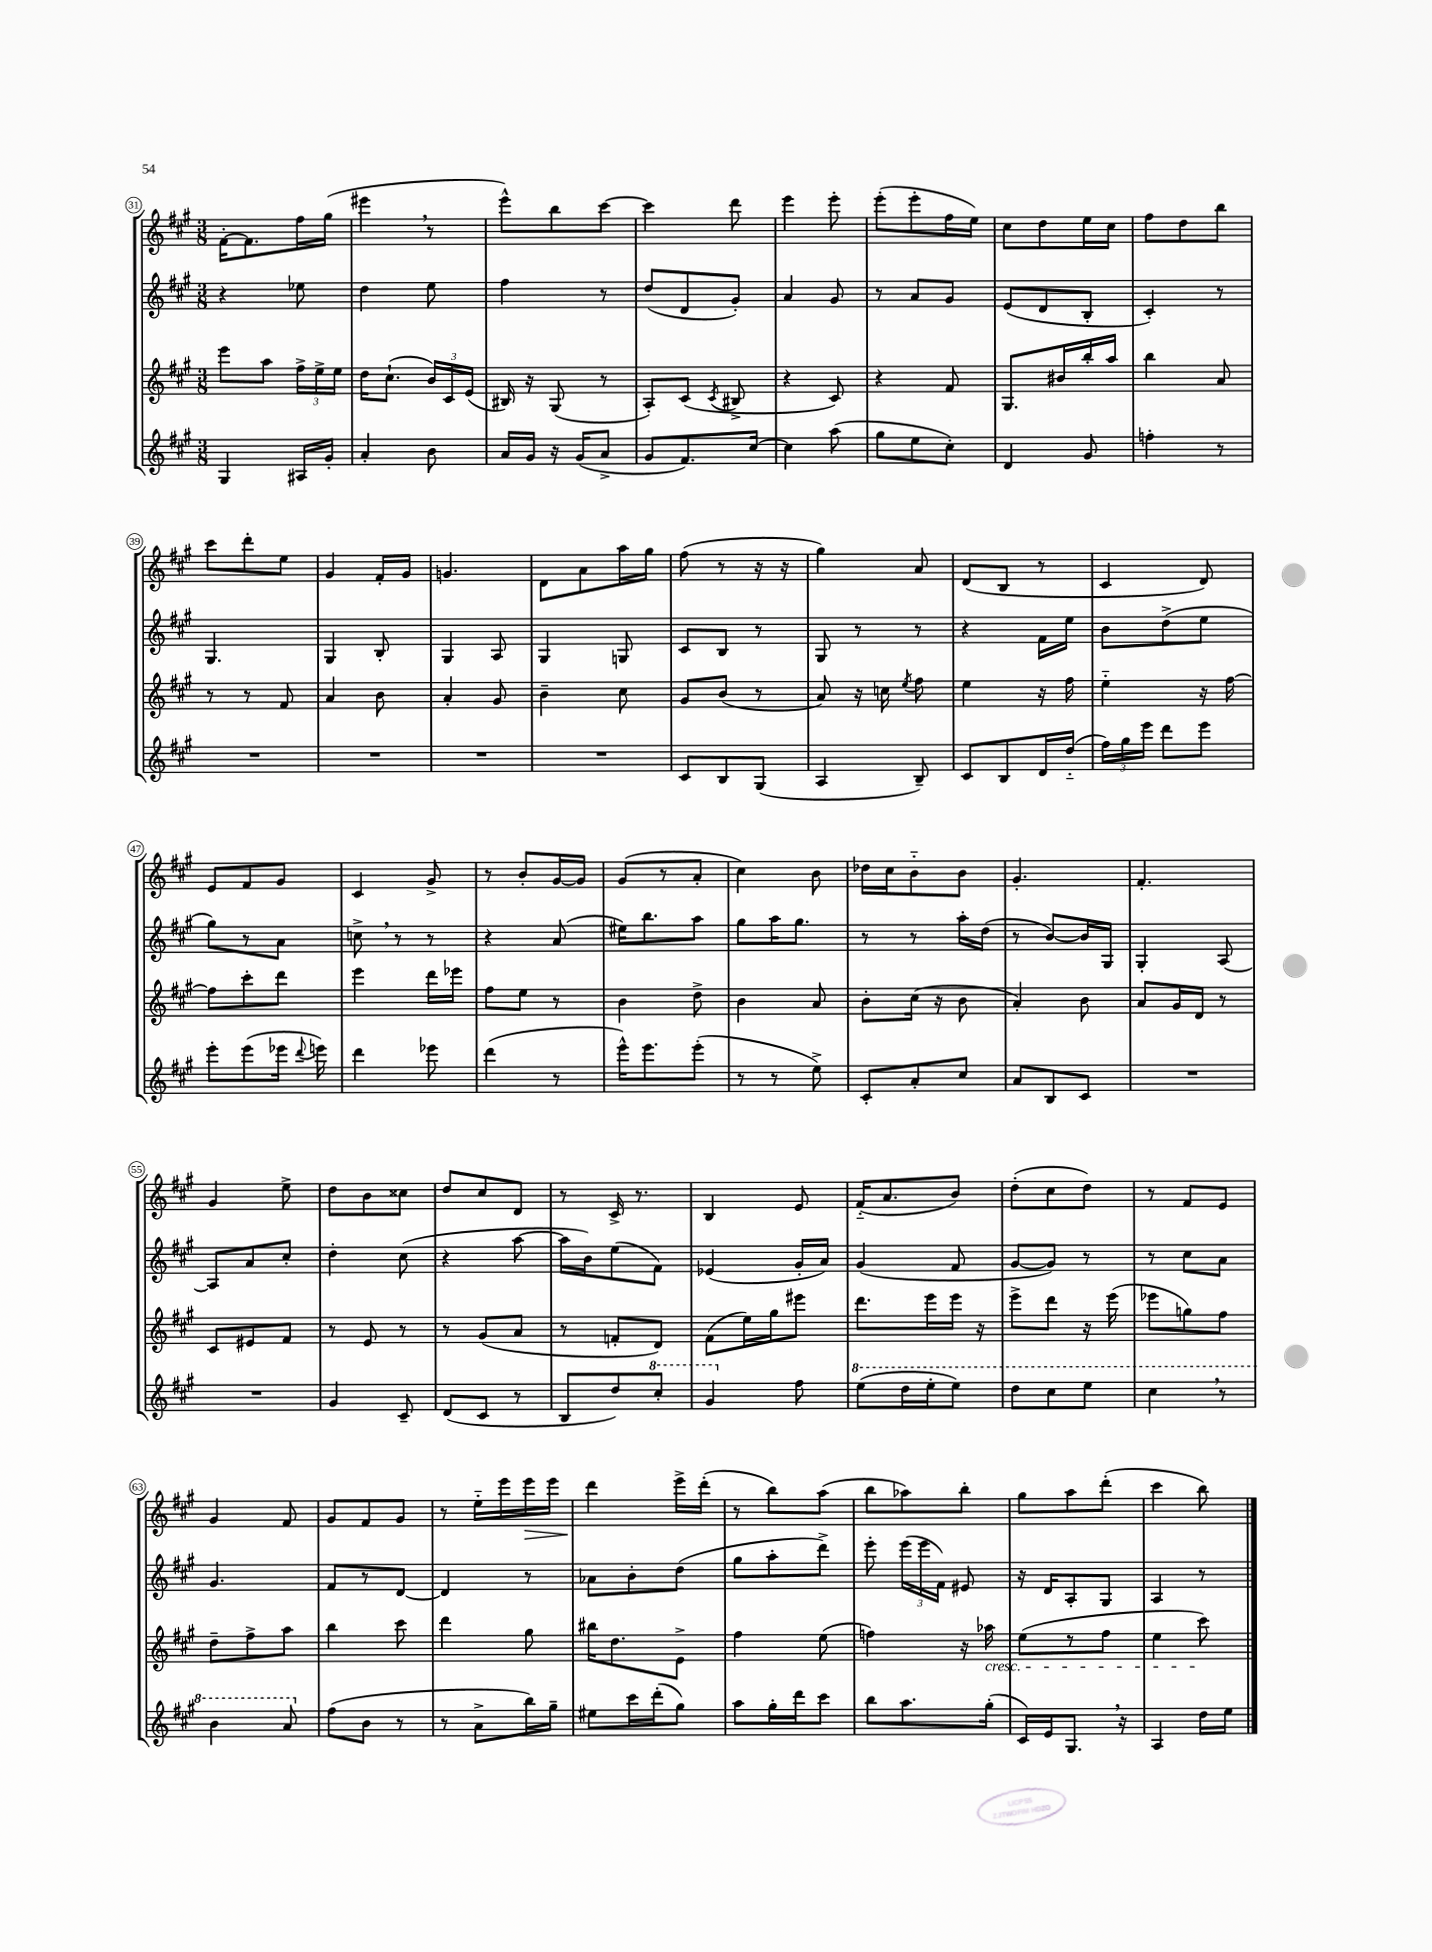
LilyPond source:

<<
\new StaffGroup <<
\new Staff = "s0" {
    \clef treble \key a \major \numericTimeSignature \time 3/8
    \autoBeamOff fis'16[~-. fis'8. fis''16 gis''16]( |
    eis'''4 \breathe r8 |
    e'''8[-^) b''8 cis'''8]~ |
    cis'''4 d'''8 |
    e'''4 e'''8-. |
    e'''8[-.( e'''8-. fis''16 e''16]) |
    cis''8[ d''8 e''16 cis''16] |
    fis''8[ d''8 b''8] |
    cis'''8[ d'''8-. e''8] |
    gis'4 fis'16[-. gis'16] |
    g'4. |
    d'8[ a'8 a''16 gis''16] |
    fis''8( r8 r16 r16 |
    gis''4) a'8 |
    d'8[( b8] r8 |
    cis'4 d'8) |
    e'8[ fis'8 gis'8] |
    cis'4 gis'8-> |
    r8 b'8[-. gis'16~ gis'16] |
    gis'8[( r8 a'8]-. |
    cis''4) b'8 |
    des''16[ cis''16 b'8-_ b'8] |
    gis'4.-. |
    fis'4.-. |
    gis'4 e''8-> |
    d''8[ b'8 cisis''8] |
    d''8[ cis''8 d'8] |
    r8 cis'16-> r8. |
    b4 e'8 |
    fis'16[-_( a'8. b'8]) |
    d''8[-.( cis''8 d''8]) |
    r8 fis'8[ e'8] |
    gis'4 fis'8 |
    gis'8[ fis'8 gis'8] |
    r8 e''16[-_ e'''16 e'''16\> e'''16] |
    d'''4\! e'''16[-> d'''16]-.( |
    r8 b''8[) a''8]( |
    b''8[ aes''8) b''8]-. |
    gis''8[ a''8 d'''8]-.( |
    cis'''4 b''8) \bar "|." |
}
\new Staff = "s1" {
    \clef treble \key a \major \numericTimeSignature \time 3/8
    \autoBeamOff r4 ees''8 |
    d''4 e''8 |
    fis''4 r8 |
    d''8[( d'8 gis'8]-.) |
    a'4 gis'8 |
    r8 a'8[ gis'8] |
    e'8[( d'8 b8]-. |
    cis'4-.) r8 |
    gis4. |
    gis4 b8-. |
    gis4 a8 |
    gis4 g8 |
    cis'8[ b8] r8 |
    gis8 r8 r8 |
    r4 fis'16[ e''16] |
    b'8[ d''8->( e''8] |
    gis''8[) r8 a'8] |
    c''8-> \breathe r8 r8 |
    r4 a'8( |
    eis''16[) b''8. a''8] |
    gis''8[ a''16 gis''8.] |
    r8 r8 a''16[-. d''16]( |
    r8 b'8[~) b'16 gis16] |
    gis4-. a8~ |
    a8[ a'8 cis''8]-. |
    d''4-. cis''8( |
    r4 a''8~ |
    a''16[ b'16) e''8( fis'8]) |
    ees'4( gis'16[-. a'16]) |
    gis'4( fis'8 |
    gis'8[~ gis'8]) r8 |
    r8 cis''8[ a'8] |
    gis'4. |
    fis'8[ r8 d'8]~ |
    d'4 r8 |
    aes'8[ b'8-. d''8]( |
    gis''8[ a''8-. d'''8]->) |
    e'''8-. \tuplet 3/2 { e'''16[( e'''16 fis'16]) } eis'8 |
    r16 d'16[ a8-. gis8] |
    a4 r8 \bar "|." |
}
\new Staff = "s2" {
    \clef treble \key a \major \numericTimeSignature \time 3/8
    \autoBeamOff e'''8[ a''8] \tuplet 3/2 { fis''16[-> e''16-> e''16] } |
    d''16[ cis''8.]-!( \tuplet 3/2 { b'16[) cis'16 e'16]( } |
    bis16) r16 gis8( r8 |
    a8[-.) cis'8]( \acciaccatura { cis'8 } bis8-> |
    r4 cis'8) |
    r4 fis'8 |
    gis8.[ bis'16 b''16-. a''16] |
    b''4 a'8 |
    r8 r8 fis'8 |
    a'4 b'8 |
    a'4-. gis'8 |
    b'4-- cis''8 |
    gis'8[ b'8]( r8 |
    a'8) r16 c''16 \acciaccatura { e''8 } fis''8 |
    e''4 r16 fis''16 |
    e''4-_ r16 fis''16~ |
    fis''8[ cis'''8-. d'''8] |
    e'''4 d'''16[ ees'''16] |
    fis''8[ e''8] r8 |
    b'4 d''8-> |
    b'4 a'8 |
    b'8[-. cis''16]( r16 b'8 |
    a'4-.) b'8 |
    a'8[ gis'16 d'16] r8 |
    cis'8[ eis'8 fis'8] |
    r8 e'8 r8 |
    r8 gis'8[( a'8] |
    r8 f'8[-. d'8]) |
    fis'8[( e''16) gis''16 eis'''8] |
    d'''8.[ e'''16 e'''16] r16 |
    e'''8[-> d'''8] r16 e'''16( |
    ees'''8[ g''8) fis''8] |
    d''8[-- fis''8-> a''8] |
    b''4 cis'''8 |
    d'''4 gis''8 |
    bis''16[ d''8. e'8]-> |
    fis''4 e''8( |
    f''4) r16 aes''16\cresc |
    e''8[( r8 fis''8] |
    e''4 cis'''8\!) \bar "|." |
}
\new Staff = "s3" {
    \clef treble \key a \major \numericTimeSignature \time 3/8
    \autoBeamOff gis4 ais16[ gis'16]-. |
    a'4-. b'8 |
    a'16[ gis'16] r16 gis'16[( a'8]-> |
    gis'8[ fis'8.) cis''16]~ |
    cis''4 a''8( |
    gis''8[ e''8 cis''8]-.) |
    d'4 gis'8 |
    f''4-. r8 |
    R4. |
    R4. |
    R4. |
    R4. |
    cis'8[ b8 gis8]( |
    a4 b8--) |
    cis'8[ b8 d'16 d''16]-_( |
    \tuplet 3/2 { fis''16[) gis''16 e'''16] } d'''8[ e'''8] |
    e'''8[-. e'''8( ees'''16] \appoggiatura { d'''8 } e'''16) |
    d'''4 ees'''8 |
    d'''4( r8 |
    e'''16[-^) e'''8. e'''8]-.( |
    r8 r8 e''8->) |
    cis'8[-. a'8-. cis''8] |
    a'8[ b8 cis'8] |
    R4. |
    R4. |
    gis'4 cis'8-- |
    d'8[( cis'8] r8 |
    b8[ d''8) \ottava #1 cis'''8]-. |
    gis''4 \ottava #0 fis''8 |
    \ottava #1 e'''8[( d'''16 e'''16-. e'''8]) |
    d'''8[ cis'''8 e'''8] |
    cis'''4 \breathe r8 |
    b''4 a''8 \ottava #0 |
    fis''8[( b'8] r8 |
    r8 a'8[-> b''16) gis''16]-- |
    eis''8[ cis'''16 d'''16-.( gis''8]) |
    a''8[ gis''16-. d'''16 cis'''8] |
    b''8[ a''8. gis''16]-.( |
    cis'16[) e'16 gis8.] \breathe r16 |
    a4 d''16[ e''16] \bar "|." |
}
>>
>>
\layout { \context { \Score currentBarNumber = #31 \override BarNumber.stencil = #(make-stencil-circler 0.1 0.3 ly:text-interface::print) } }
